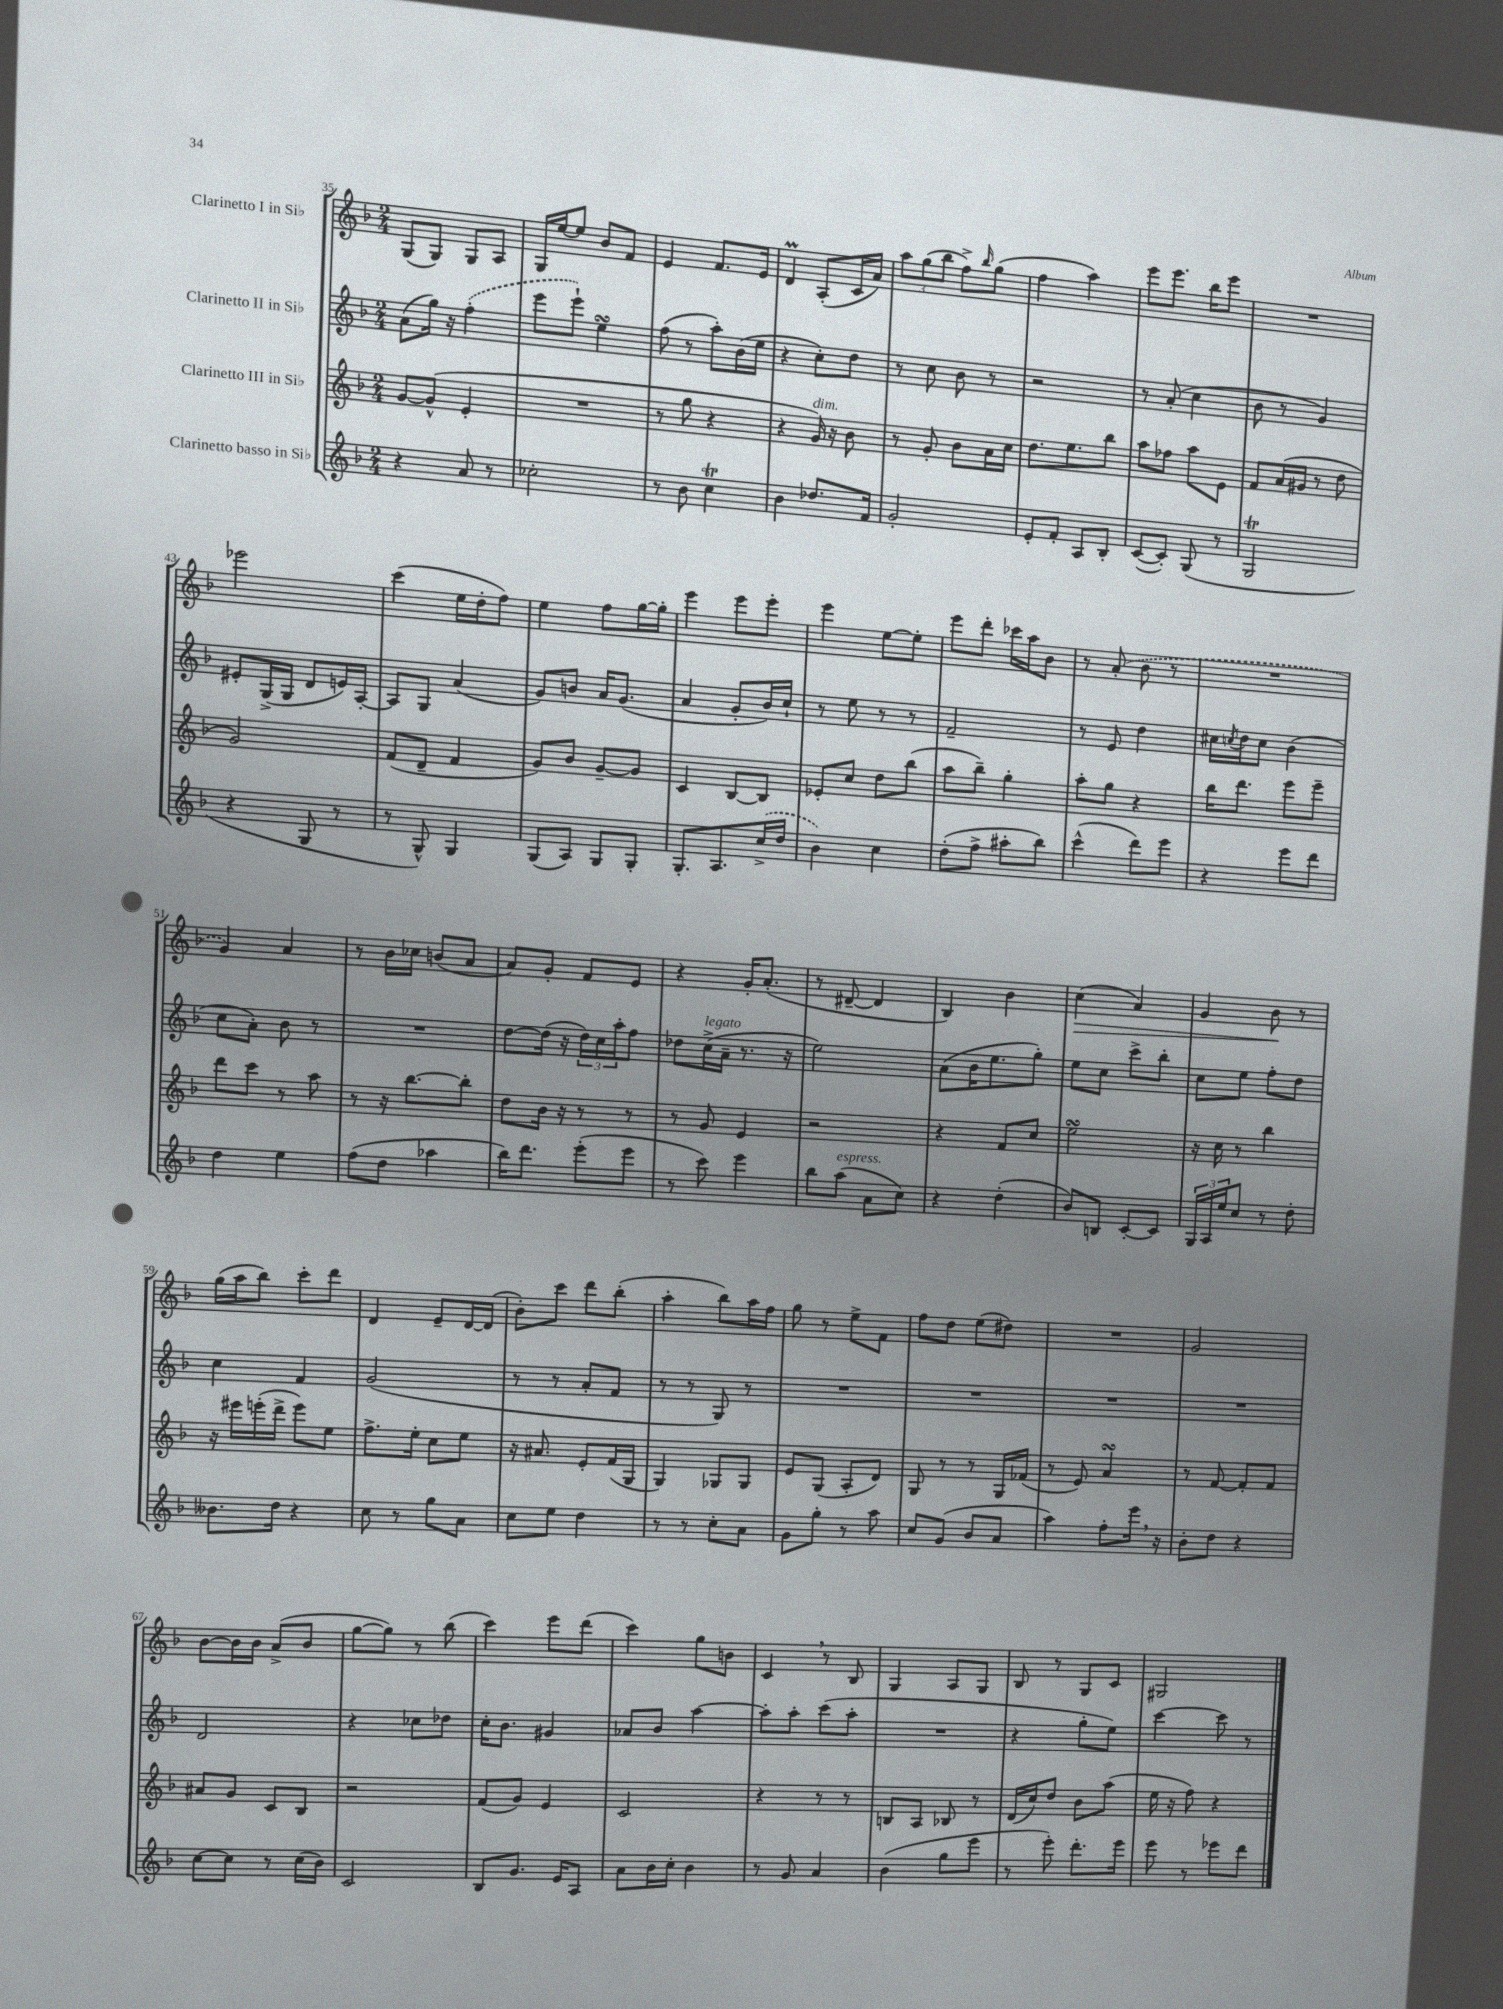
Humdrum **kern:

**kern	**kern	**kern	**kern
*staff4	*staff3	*staff2	*staff1
*clefG2	*clefG2	*clefG2	*clefG2
*k[b-]	*k[b-]	*k[b-]	*k[b-]
*M2/4	*M2/4	*M2/4	*M2/4
4r	[8g/L	(8a\L	(8G/L
.	(8g^^/]J	16gg\Jk)	8G/J)
.	.	16r	.
8a/	4e'/	(4ff'\	8G/L
8r	.	.	8A/J
=	=	=	=
2cc-'\	2r	8eee\L	16G/LL
.	.	.	[16ee/J
.	.	8eee`\J)	8ee/]J
.	.	4ee\	8b-/L
.	.	.	8f/J
=	=	=	=
8r	8r	(8ff\	4e/
8b-\	8gg\	8r	.
4cc\	4r	8aa'\L)	8.f/L
.	.	(16b-\L	.
.	.	16ee\JJ	16e/Jk
=	=	=	=
4b-\	4r	4r	4d/
8.dd-/L	16g/)	8cc'\L)	(8A'/L
.	16r	.	.
.	8b-\	8dd\J	16c/L
16f/Jk	.	.	16a/JJ)
=	=	=	=
2g'/	8r	8r	12aa\L
.	.	.	(12gg\
.	8g'/	8cc\	.
.	.	.	12bb-\J
.	8b-\L	8b-\	8ff^\L)
.	.	.	16qqbb-/
.	16a\L	8r	(8gg\J
.	16cc\JJ	.	.
=	=	=	=
8e'/L	8.dd\L	2r	4ff\
8f'/J	.	.	.
.	8.ee\	.	.
8A/L	.	.	4aa\)
8B-'/J	8bb-\J	.	.
=	=	=	=
([8c/L	8aa\L	8r	8eee\L
8c'/]J)	8ff-\J	(8a'/	8.eee\J
(8G/	8aa\L	4cc\	.
.	.	.	16bb-\LK
8r	8e\J	.	8eee\J
=	=	=	=
2G/	8f/L	8b-\	2r
.	(16a/L	8r	.
.	16g#/JJ	.	.
.	8r	4g/)	.
.	8dd\	.	.
=	=	=	=
4r	2g/)	8e#'/L	2eee-\
.	.	(16G^/L	.
.	.	16G/JJ	.
8G/	.	8d/L	.
8r	.	16e/L)	.
.	.	[16A'/JJ	.
=	=	=	=
8r	(8f/L	8A/]L	(4ccc\
8G^^/)	8d~/J	8G/J	.
4G/	4f/	(4a/	16ee\LL
.	.	.	16dd'\J
.	.	.	8ff\J)
=	=	=	=
(8G/L	8g/L)	8g/L)	4ee\
8A/J)	8b-/J	8b/J	.
8G/L	[8g~/L	16a/LK	8ff\L
.	.	(8.g/J	.
8G'/J	8g/]J	.	[16gg\L
.	.	.	16gg'\]JJ
=	=	=	=
8.G'/L	4c/	4a/	4eee\
8.A/	.	.	.
.	[8B-/L	8g'/L	8eee\L
(16cc^/L	8B-/]J	16b-/L)	8eee'\J
16dd/JJ	.	16cc`/JJ	.
=	=	=	=
4b-\)	8e-'/L	8r	4eee\
.	8cc/J	8ee\	.
4cc\	8dd\L	8r	[8ee\L
.	(8bb-\J	8r	8ee'\]J
=	=	=	=
(8dd'\L	8aa\L	2f~/	8eee\L
8ff^\J	8bb-~\J)	.	8ddd'\J
8aa#'\L	4gg'\	.	16ccc-\LL
.	.	.	16aa\J
8bb-\J)	.	.	8b-\J
=	=	=	=
(4ccc^^\	8aa'\L	8r	8r
.	8gg\J	8e/	(8a'/
8ddd\L)	4r	4dd\	8b-\
8eee\J	.	.	8r
=	=	=	=
4r	16bb-\LK	16cc#\LL	2r
.	.	8qcc/	.
.	8.ddd\J	16dd\J	.
.	.	8cc\J	.
8eee\L	8eee\L	(4b-\	.
8ddd\J	8eee~\J	.	.
=	=	=	=
4dd\	8ddd\L	8cc\L	4g/)
.	8ccc\J	8a'\J)	.
4ee\	8r	8b-\	4a/
.	8aa\	8r	.
=	=	=	=
(8ff\L	8r	2r	8r
8dd\J	16r	.	16b-\LL
.	[8.bb-\L	.	16cc-\JJ
4aa-\	.	.	(8b/L
.	8bb-'\]J	.	8a/J
=	=	=	=
16bb-\LK)	8dd\L	[8dd\L	8a/L)
8.ddd\J	.	.	.
.	16b-\Jk	(16dd\]Jk	8g'/J
.	16r	16r	.
(8eee'\L	8r	24dd\LL)	8f/L
.	.	24cc\	.
.	.	24aa'\J	.
8eee\J	8r	8ff\J	8e/J
=	=	=	=
8r	8r	8dd-\L	4r
8ccc\)	8g/	(16cc^\L	.
.	.	16a~\JJ	.
4eee\	4e/	8.r	16g'/LK
.	.	.	(8.a'/J
.	.	16r	.
=	=	=	=
8bb-\L	2r	2ee\)	8r
(8aa\J	.	.	[8d#~/
8a\L	.	.	4d#/]
8cc\J)	.	.	.
=	=	=	=
4r	4r	(8a\L	4B-/)
.	.	16b-\K	.
.	.	8.ee\	.
(4dd'\	8f/L	.	4b-\
.	8cc/J	8gg'\J)	.
=	=	=	=
8b-/L)	2ee\	8ee\L	(4cc\
8B/J	.	8cc\J	.
[8c'/L	.	8ccc^\L	4a/)
8c/]J	.	8bb-'\J	.
=	=	=	=
24G/LL	16r	8cc\L	4g/
24A/	.	.	.
.	16cc\	.	.
24ee/J	.	.	.
8cc/J	8r	8ee\J	.
8r	4bb-\	8ff'\L	8b-\
8dd'\	.	8dd\J	8r
=	=	=	=
8.b--\L	16r	4cc\	(16gg\LL
.	16eee#\LL	.	16aa\J
.	(16eee'\	.	8bb-\J)
16dd\Jk	16ddd^\JJ	.	.
4r	8eee\L)	4f/	8ccc'\L
.	8ee\J	.	8ddd\J
=	=	=	=
8cc\	8.ff^\L	(2g/	4d/
8r	.	.	.
.	16ee'\Jk	.	.
8gg\L	8cc\L	.	8e~/L
8a\J	8ee\J	.	[16d/L
.	.	.	(16d/]JJ
=	=	=	=
8cc\L	16r	8r	8b-'\L)
.	8.a#/	.	.
8ee\J	.	8r	8ccc\J
4dd\	8e'/L	8a'/L	8ddd\L
.	(16f/L	8f/J	(8bb-'\J
.	16G/JJ	.	.
=	=	=	=
8r	4G/)	8r	4aa'\
8r	.	8r	.
8cc'\L	8G-/L	8G/)	8bb-\L)
8a\J	8G-/J	8r	16aa\L
.	.	.	16ff\JJ
=	=	=	=
8g\L	8e/L	2r	8gg\
8gg'\J	(8G/J	.	8r
8r	8A'/L	.	8ee^\L
8aa\	8d/J)	.	8f\J
=	=	=	=
8cc/L	8G/	2r	8ff\L
(8g/J	8r	.	8dd\J
8b-/L	8r	.	(8ee\L
8a/J	16G/LL	.	8dd#\J)
.	(16f-/JJ	.	.
=	=	=	=
4aa\)	8r	2r	2r
.	8e/)	.	.
8ff'\L	4a/	.	.
16eee\Jk	.	.	.
16r	.	.	.
=	=	=	=
8b-'\L	8r	2r	2g/
8dd\J	[8f/	.	.
4r	8f'/]L	.	.
.	8f/J	.	.
=	=	=	=
[8cc\L	8a#/L	2d/	[8b-\L
8cc\]J	8g/J	.	16b-\]L
.	.	.	16b-\JJ
8r	8c/L	.	(8a^/L
(16cc\LL	8B-/J	.	8b-/J
16b-\JJ)	.	.	.
=	=	=	=
2c/	2r	4r	[8gg\L
.	.	.	8gg\]J)
.	.	8cc-\L	8r
.	.	8dd-\J	(8bb-\
=	=	=	=
8B-/L	(8f/L	16cc'\LK	4ccc\)
.	.	8.b-\J	.
8.g/J	8g/J)	.	.
.	4e/	4g#/	8eee\L
16e/LK	.	.	.
8A/J	.	.	(8ddd\J
=	=	=	=
8a\L	2c/	8a-/L	4ccc\)
16b-\L	.	8b-/J	.
16cc'\JJ	.	.	.
4b-\	.	[4aa\	8gg\L
.	.	.	8b\J
=	=	=	=
8r	4r	8aa'\]L	4c/
8g/	.	8aa'\J	.
4a/	8r	(8ccc\L	8r
.	8r	8aa'\J	8B-/
=	=	=	=
(4b-\	8B/L	2r	4G/
.	8A/J	.	.
8gg\L	8B-/	.	8A/L
8eee\J	8r	.	8G/J
=	=	=	=
8r	(16d/LL	4r	8B-/
.	16cc/J)	.	.
8eee'\)	8dd/J	.	8r
8.ddd'\L	8b-\L	8gg'\L	8G/L
.	(8aa\J	8ee\J)	8c/J
16eee\Jk	.	.	.
=	=	=	=
8eee\	16ee\	[4ccc\	2G#/
.	16r	.	.
8r	8ff\)	.	.
8eee-\L	4r	8ccc\]	.
8ddd\J	.	8r	.
==	==	==	==
*-	*-	*-	*-
